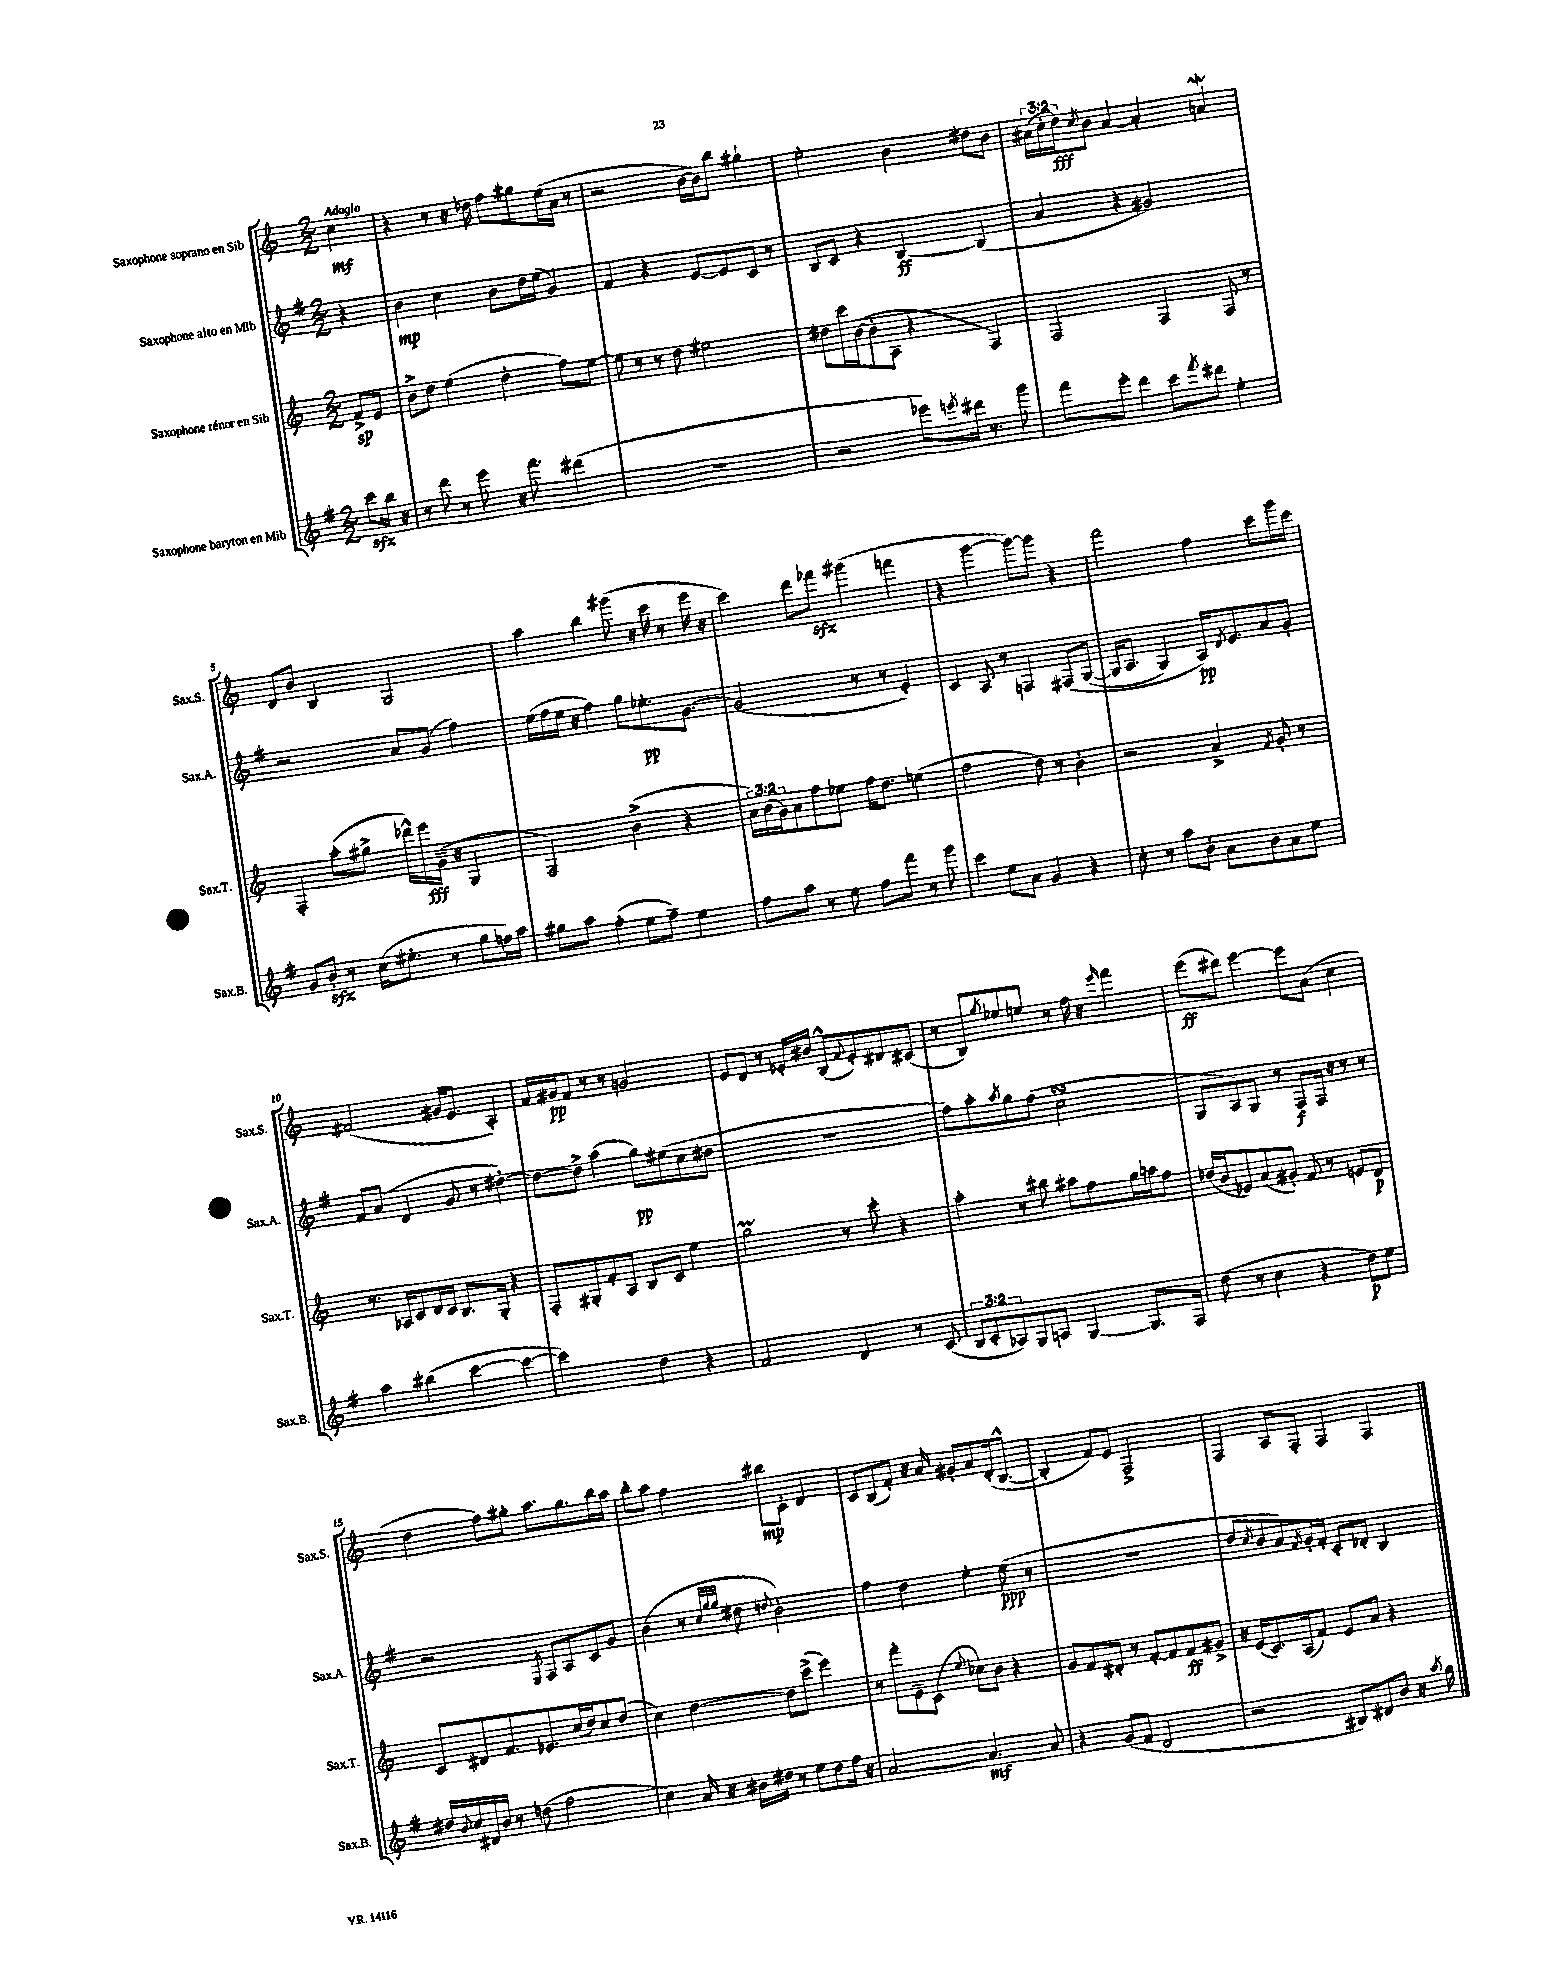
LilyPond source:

<<
\new StaffGroup <<
\new Staff = "s0" \with { instrumentName = "Saxophone soprano en Sib" shortInstrumentName = "Sax.S." } {
    \clef treble \key c \major \numericTimeSignature \time 2/2 \override Staff.TupletNumber.text = #tuplet-number::calc-fraction-text \partial 4 \tempo "Adagio"
    c''4\mf |
    r4 r8 r16 des''16 f''8 gis''8 e''16( a'16 r8 |
    r2 b'16~ b'16) b''8 gis''4-! |
    e''2-. b'4 dis''8 b'8 |
    \tuplet 3/2 { ais'16( c''16-. d''16\fff) } \acciaccatura { c''8 } b'8 ais'4~ ais'4-. a'4\mordent |
    d'8 b'8 b4 g2 |
    a''4 b''4 gis'''8( r16 c'''16 r8 e'''16 r16 |
    c'''4) d'''8 fes'''8\sfz gis'''4( f'''4 |
    r4 g'''4~ g'''8~) g'''8 r4 |
    f'''2 f''4 c'''8 g'''16 c'''16 |
    fis'2( gis'16 e'8. a4-.) |
    f'16 gis'16\pp f'8 r8 r8 g'2 |
    e'8 d'8 r8 ees'16-. bis'16 b8-^( \appoggiatura { f'8 } ees'8-.) dis'8 cis'8( |
    r8 b8) \acciaccatura { g''8 } ees''8 e''8 r8 f''16 r16 \grace { e'''16 } f'''4 |
    e'''8\ff( dis'''8) e'''4~ e'''8 a'8( c''4 |
    d''4 f''8) gis''8-. a''8. gis''8. b''16 a''16 |
    b''8-. a''8 f''4 bis''8\mp c'8-. d'4 |
    c'8 b8( f'8-.) r16 a'16 gis'8-. a'8 d'16-.( b8.~-^ |
    b4-. f'8) e'8 f2-> |
    f4 a8 f8-. f4 f4 \bar "|." |
}
\new Staff = "s1" \with { instrumentName = "Saxophone alto en Mib" shortInstrumentName = "Sax.A." } {
    \clef treble \key g \major \numericTimeSignature \time 2/2 \partial 4
    r4 |
    b'4\mp c''4 b'8 d''16 e''16( g'4) |
    fis'4 r4 e'8~ e'8 c'8 r8 |
    b8 c'8 r4 b4~\ff b4( |
    a'4 r4 gis'2) |
    r2 a'8 g'8( fis''4) |
    e''16( fis''16 e''16 r16 fis''4) g''8 ees''8.-.\pp g'8.~ |
    g'2( r8 r8 e'4-.) |
    c'4 a8 r8 f4 fis8\( g8~( |
    g16 a8. g4) a16\pp\) \acciaccatura { d'8 } e'8. a'8 g'8-. |
    fis'8 a'8( d'4 g'8 r8 dis''4~-.) |
    dis''8~ dis''8-> a''4( g''8\pp) eis''8( c''8 dis''8 |
    R1 |
    fis''8) a''8-. \acciaccatura { a''8 } g''8 fis''8( c''2\turn |
    g8 a8) g8 r8 fis8\f fis16 r16 r8 r8 |
    r2 \acciaccatura { e8 } fis8 a8 c'8 g'8 |
    b'4( r8 \grace { c''32 g''32 g''32 } dis''8 \appoggiatura { d''8 } b'2-.) |
    fis''4 d''4 e''4-. e''8\ppp( r8 |
    R1 |
    d''8 \acciaccatura { c''8 } b'8 a'8) \acciaccatura { fis'8 } g'16-. fis'16-. c'8-. des'8-. b4 \bar "|." |
}
\new Staff = "s2" \with { instrumentName = "Saxophone ténor en Sib" shortInstrumentName = "Sax.T." } {
    \clef treble \key c \major \numericTimeSignature \time 2/2 \override Staff.TupletNumber.text = #tuplet-number::calc-fraction-text \partial 4
    f'8->\sp e'8 |
    b'8-> d''8 e''4( d''4-. f''8) e''8~ |
    e''8 r8 r8 d''8 eis''2 |
    dis''8 c'''16 b'16~( b'8-. a8 r4 f4) |
    f2 f4 f8 r8 |
    f4-. a''8-.( gis''8-> des'''16-^) e'''16\fff g'16--( r16 g4 |
    f2) b'4->( r4 |
    \tuplet 3/2 { a'16) b'16( g'16) } a'8 f''8 ees''8 f''16 d''8. e''4( |
    f''2 d''8) r8 b'4-. |
    r2 a'4-> \acciaccatura { f'8 } g'8-. r8 |
    r8. aes16 c'8 d'16 c'16 b8. g16-. r4 |
    f8-. gis8-. f'8-. a8 b8 c'8 e''4 |
    g''2\prall r8 c'''8-. r4 |
    a''4-. r8 bis''8 ais''8 f''8 g''16 a''16 f''8 |
    des''16( b'16 ees'8) a'8( gis'8-.) f'8 r8 e'8 d'8\p |
    c'8 dis'8 f'8. ees'8. c''16( d''16) c''8 d''8( |
    c''4) d''4~ d''8 c'''8->( e'''4) |
    r8 f'''8-. e'8-- c'8( \appoggiatura { e''8 } ces''8) b'8 r4 |
    g'8 f'8 dis'8-. r8 f'8~-. f'8 f'8\ff gis'8-> |
    r16 e'16( c'8.) a16( f'8) e'8 a'8 r4 \bar "|." |
}
\new Staff = "s3" \with { instrumentName = "Saxophone baryton en Mib" shortInstrumentName = "Sax.B." } {
    \clef treble \key g \major \numericTimeSignature \time 2/2 \override Staff.TupletNumber.text = #tuplet-number::calc-fraction-text \partial 4
    c'''8\sfz b''16 r16 |
    r8 d'''8 r8 e'''8 r16 fis'''8. dis'''4( |
    R1 |
    r2 ees'''8) \acciaccatura { e'''8 } dis'''16 r8. g'''8 |
    fis'''8 e'''8-. d'''4 c'''8 \acciaccatura { fis'''8 } dis'''8 e''4-. |
    g'8 b'8-.\sfz r8 c''16( eis''8.-. r8 g''8 f''16) a''16 |
    gis''8 a''8 fis''4-.( e''8 fis''8--) e''4 |
    fis''8 a''8 r8 e''8 fis''8 fis'''8 r8 g'''8 |
    c'''4 e''8 a'8 g'4 r4 |
    c''8-. r8 a''8 b'8-. a'8 b'8 a'8 e''8 |
    a''4 bis''4( c'''4~ c'''4~ |
    c'''2) d''4 r4 |
    fis'2 d'4 r8 c'8( |
    \tuplet 3/2 { b8 c'8-. aes8) } g8 a8 g4~ g8. fis16 |
    d''8( r8 c''4 r4 d''8\p) e''8 |
    dis''16 \appoggiatura { b'8 } c''16 dis'16 b'16 r8 d''8( fis''2 |
    c''4) a'16 r16 bis'16 dis''16 r8 e''8 dis''8 fis''16 r16 |
    a'2~ a'4.\mf a'8 |
    r4 g'8( fis'8 d'2 |
    r2 bis8) dis'8 b'8 r16 \acciaccatura { a''8 } g''16 \bar "|." |
}
>>
>>
